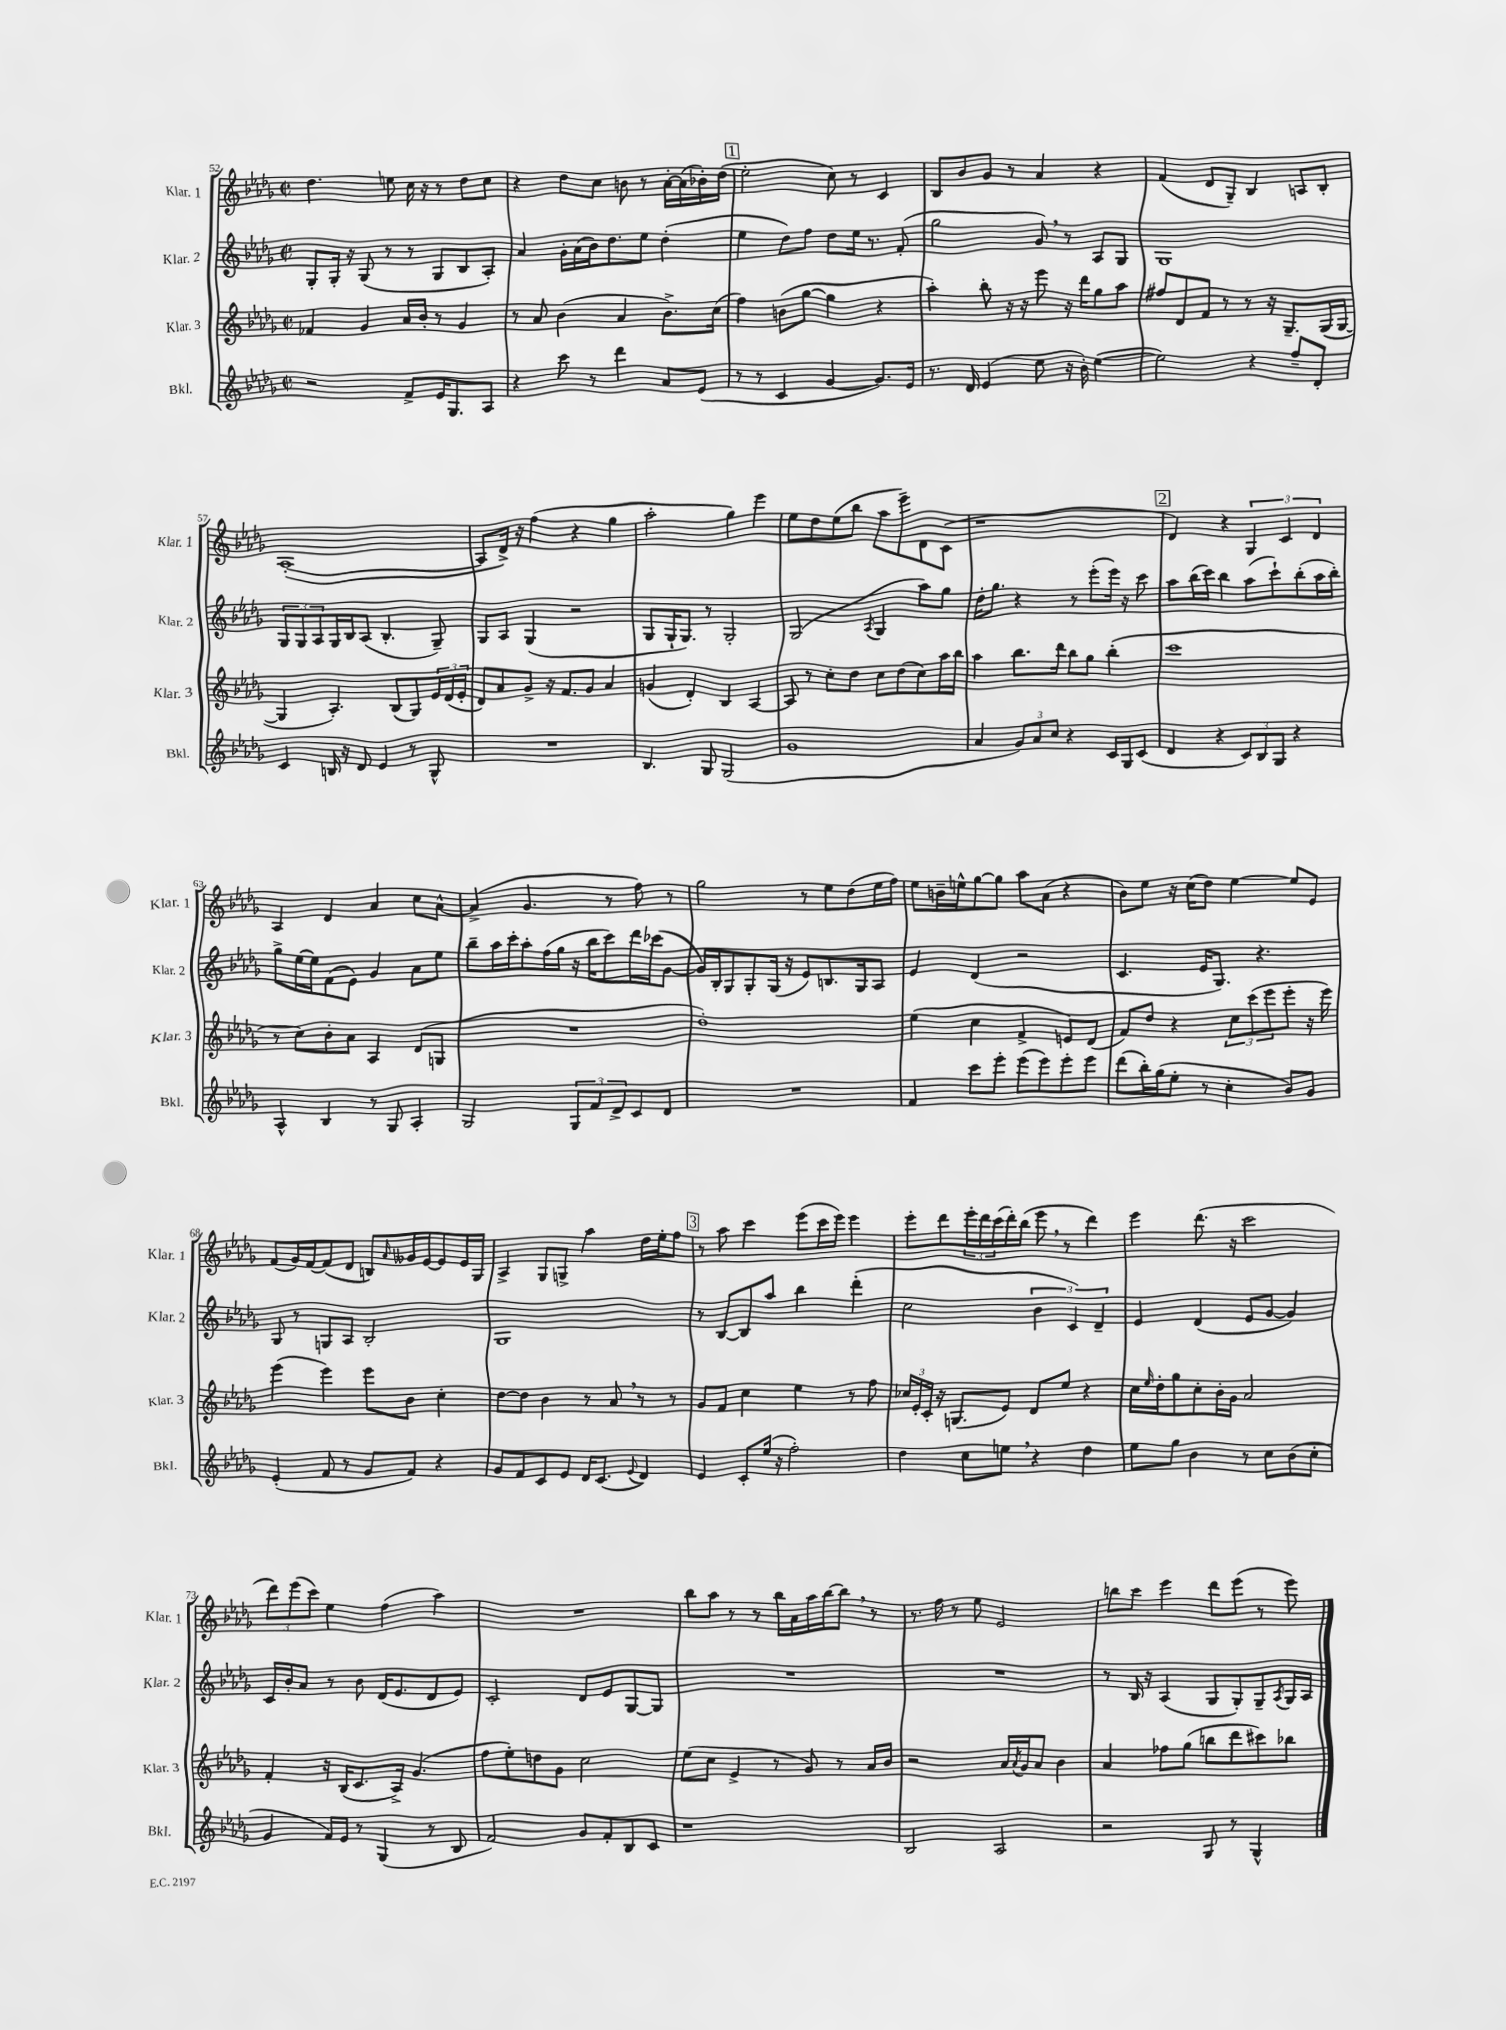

**kern	**kern	**kern	**kern
*staff4	*staff3	*staff2	*staff1
*clefG2	*clefG2	*clefG2	*clefG2
*k[b-e-a-d-g-]	*k[b-e-a-d-g-]	*k[b-e-a-d-g-]	*k[b-e-a-d-g-]
*M2/2	*M2/2	*M2/2	*M2/2
*met(c|)	*met(c|)	*met(c|)	*met(c|)
2r	4f-	8G-'	4.dd-
.	.	16G-'	.
.	.	16r	.
.	4g-	(8G-	.
.	.	8r	8ee
8f^	16a-	8r	16cc
.	16b-'	.	16r
16e-	8r	8G-	8r
8.G-	.	.	.
.	4g-	8B-	8dd-
8A-	.	8A-')	8cc
=	=	=	=
4r	8r	4a-	4r
.	8a-	.	.
8ccc	(4b-	16g-'	8dd-
.	.	(16a-	.
8r	.	16b-)	8cc
.	.	8.dd-	.
4ddd-	4a-	.	8b
.	.	8ee-	8r
8a-	8.b-^)	(4dd-'	[16a-'
.	.	.	(16a-]
(8e-	.	.	16b-')
.	(16cc	.	(16dd-
=	=	=	=
8r	4ff)	4ee-	2ee-'
8r	.	.	.
4c	(8b	8dd-)	.
.	[8gg-	8ff	.
[4g-	4gg-]	8dd-	8cc)
.	.	16ee-	8r
.	.	8.r	.
8.g-])	4r	.	4c
.	.	(8f'	.
16e-	.	.	.
=	=	=	=
8.r	4aa-')	2gg-	8B-
.	.	.	8b-
16d-	.	.	.
(4e-	8bb-'	.	8g-
.	16r	.	8r
.	16r	.	.
8ee-	8eee-	8g-)	4a-
16r	16r	8r	.
16b-')	16ddd-	.	.
([4ee-	8gg-	8A-	4r
.	8aa-	8G-	.
=	=	=	=
2ee-])	8ff#	1G-	(4f
.	8d-	.	.
.	8f	.	8d-
.	8r	.	8G-~)
4r	8r	.	4B-
.	16r	.	.
.	8.G-~	.	.
8ff~	.	.	8A
8d-'	(16G-	.	8B-'
.	[16G-	.	.
=	=	=	=
4c	4G-]	12G-	([1A-'
.	.	12G-	.
.	.	12A-	.
16B	4.A-')	16G-	.
16r	.	16B-	.
8d-	.	(8A-	.
4e-	.	4.B-'	.
.	(8B-	.	.
8r	8G-)	.	.
8G-^^	24e-	8G-~)	.
.	(24d-	.	.
.	24e-'	.	.
=	=	=	=
1r	8d-)	8G-	8A-]
.	8a-	8A-	16d-^)
.	.	.	16r
.	8g-^	(4G-	(4ff
.	16r	.	.
.	8.f	.	.
.	.	2r	4r
.	8g-	.	.
.	4a-	.	4gg-
=	=	=	=
4.B-	(4g	8G-	2aa-'
.	.	16G-`	.
.	.	8.G-)	.
.	4d-')	.	.
8G-	.	8r	.
(2G-	4B-	2G-'	4gg-)
.	[4A-	.	4eee-
=	=	=	=
1g-	8A-]	(2G-	8ee-
.	8r	.	8dd-
.	8cc'	.	(8ee-
.	8dd-	.	8bb-
.	.	8qA-	.
.	8cc	4G-	8aa-
.	(8dd-	.	8eee-~)
.	8cc)	8aa-)	8d-
.	16aa-	8gg-	(8c
.	16bb-	.	.
=	=	=	=
4a-	4aa-	16dd-'	1r
.	.	8.gg-	.
12g-)	8.bb-	4r	.
12a-	.	.	.
12cc	.	.	.
.	16ddd-	.	.
4r	8bb-	8r	.
.	8gg-	(8eee-'	.
16c	(4bb-'	16eee-)	.
16G-	.	16r	.
(8c	.	8ccc	.
=	=	=	=
4d-	1ccc	8aa-	4d-)
.	.	(16bb-	.
.	.	16ccc)	.
4r	.	4bb-	4r
12c)	.	(8aa-	6G-
12B-	.	.	.
.	.	8ccc`)	.
12G-	.	.	6c
4r	.	(8bb-'	.
.	.	.	6d-
.	.	16aa-	.
.	.	16bb-')	.
=	=	=	=
4A-^^	8r	8gg-^	4A-
.	8cc)	[16ee-	.
.	.	16ee-]	.
4B-	8b-'	(8f	4d-
.	8a-	8e-)	.
8r	4A-	4g-	4a-
8G-	.	.	.
4A-'	(8d-	8a-	8cc
.	8G	8ee-	[8a-^^
=	=	=	=
2G-	1r	8bb-~	(4a-^]
.	.	16aa-	.
.	.	16ccc'	.
.	.	8aa-'	4.g-
.	.	(16ff	.
.	.	16gg-	.
12G-	.	16r	.
.	.	16bb-	.
12f	.	.	.
.	.	8ccc)	8r
12d-^	.	.	.
8c	.	16ddd-	8ff)
.	.	(16ccc-	.
8d-	.	[8g-	8r
=	=	=	=
1r	1dd-')	16g-])	2gg-
.	.	16B-'	.
.	.	8G-	.
.	.	8G-'	.
.	.	(16G-	.
.	.	16r	.
.	.	8e-)	8r
.	.	8.B	8ee-
.	.	.	(8dd-
.	.	16G-	.
.	.	8A-	16ee-
.	.	.	16ff)
=	=	=	=
4f	(4ee-	4e-	8ee-
.	.	.	16b~
.	.	.	16ee^^
8ccc	4cc	(4d-	[8gg-
8eee-'	.	.	8gg-]
(8eee-	4f^	2r	8aa-
8eee-)	.	.	(8a-
8eee-'	8e)	.	4r
8eee-	(8d-	.	.
=	=	=	=
(8ddd-	8f)	4.c	8b-)
16bb-')	8dd-	.	8ee-
(16gg-	.	.	.
8ee-'	4r	.	16r
.	.	.	(16cc
8r	.	16e-	8dd-)
.	.	8.G-)	.
4cc'	12cc	.	[4ee-
.	(12ccc	.	.
.	.	4.r	.
.	12eee-	.	.
8b-)	8eee-'	.	8ee-]
8g-	16r	.	8e-
.	16eee-)	.	.
=	=	=	=
(4e-'	(4eee-	8G-	(8f
.	.	8r	16g-)
.	.	.	[16f
8f	4eee-)	8G	(8f]
8r	.	8A-	8d-
8g-	8eee-	2B-'	8B)
.	.	.	16qqa-
8f)	8b-	.	16g--
.	.	.	[16e-
4r	4cc'	.	8e-]
.	.	.	16e-
.	.	.	16G-
=	=	=	=
8g-	[8dd-	1G-	4A-^
8f	8dd-]	.	.
8c	4b-	.	8G-
8e-	.	.	8G^
16d-	8r	.	4aa-
(8.c	.	.	.
.	8a-	.	.
8qqe-	.	.	.
4d-)	8r	.	16dd-
.	.	.	16ee-'
.	8r	.	8ff
=	=	=	=
4e-	8g-	8r	8r
.	8f	[8B-	8aa-
8c'	4cc	8B-]	4ccc
(16ee-	.	8aa-	.
16r	.	.	.
2ff')	4ee-	4bb-	(8eee-
.	.	.	16ccc
.	.	.	16eee-)
.	8r	(4ddd-'	4eee-
.	8ff	.	.
=	=	=	=
4dd-	24cc-	2cc	8eee-'
.	24e-'	.	.
.	24c'	.	.
.	16r	.	8ddd-
.	(8.G	.	.
8cc	.	.	24eee-'
.	.	.	24ddd-
.	.	.	(24ccc
8ee	8e-)	.	16ddd-')
.	.	.	(16bb-
4r	8d-	6b-	8eee-
.	8ee-	.	8r
.	.	6c)	.
4dd-	4r	.	4ddd-)
.	.	6d-~	.
=	=	=	=
8ee-	16cc	4e-	4eee-
.	16qqee-	.	.
.	16dd-'	.	.
8gg-	8gg-	.	.
4b-	8cc'	(4d-	(8.ddd-
.	16b-'	.	.
.	16g-	.	16r
8r	2a-	8e-	2ccc
8cc	.	[8g-	.
(8b-	.	4g-])	.
8cc'	.	.	.
=	=	=	=
4g-	4f'	16c	12ddd-)
.	.	16b-'	.
.	.	.	(12eee-
.	.	8a-	.
.	.	.	12ccc)
16f)	16r	8r	4ee-
16e-	(16B-	.	.
8r	8.c	8b-	.
(4G-	.	(16d-	(4ff
.	16A-^)	8.e-	.
.	(4.g-	.	.
8r	.	8d-	4aa-)
8B-	.	8e-)	.
=	=	=	=
2f)	8ff	2c'	1r
.	8ee-')	.	.
.	8dd	.	.
.	8g-	.	.
8g-	2cc	8d-	.
8f'	.	8e-	.
8B-	.	[8G-	.
8c	.	8G-]	.
=	=	=	=
1r	(8ee-	1r	8bb-
.	8cc	.	8aa-
.	4e-^	.	8r
.	.	.	8r
.	8r	.	16bb-
.	.	.	16a-
.	8g-)	.	16aa-
.	.	.	[16bb-
.	8r	.	8bb-]
.	16a-	.	8r
.	16b-	.	.
=	=	=	=
2B-	2r	1r	8.r
.	.	.	16ff
.	.	.	8r
.	.	.	8ee-
2A-	16a-	.	2e-
.	8qa-	.	.
.	16g-	.	.
.	8a-	.	.
.	4b-	.	.
=	=	=	=
2r	4a-	8r	8bb
.	.	16B-	8ccc
.	.	16r	.
.	8ff-	(4A-	4eee-
.	(8gg-	.	.
8G-	8bb	8G-	8ddd-
8r	8ddd-	8G-')	(8eee-
4G-^^	8ccc#)	8G-~	8r
.	.	8qA-	.
.	8bb-	16G-	8eee-)
.	.	16A-	.
==	==	==	==
*-	*-	*-	*-
